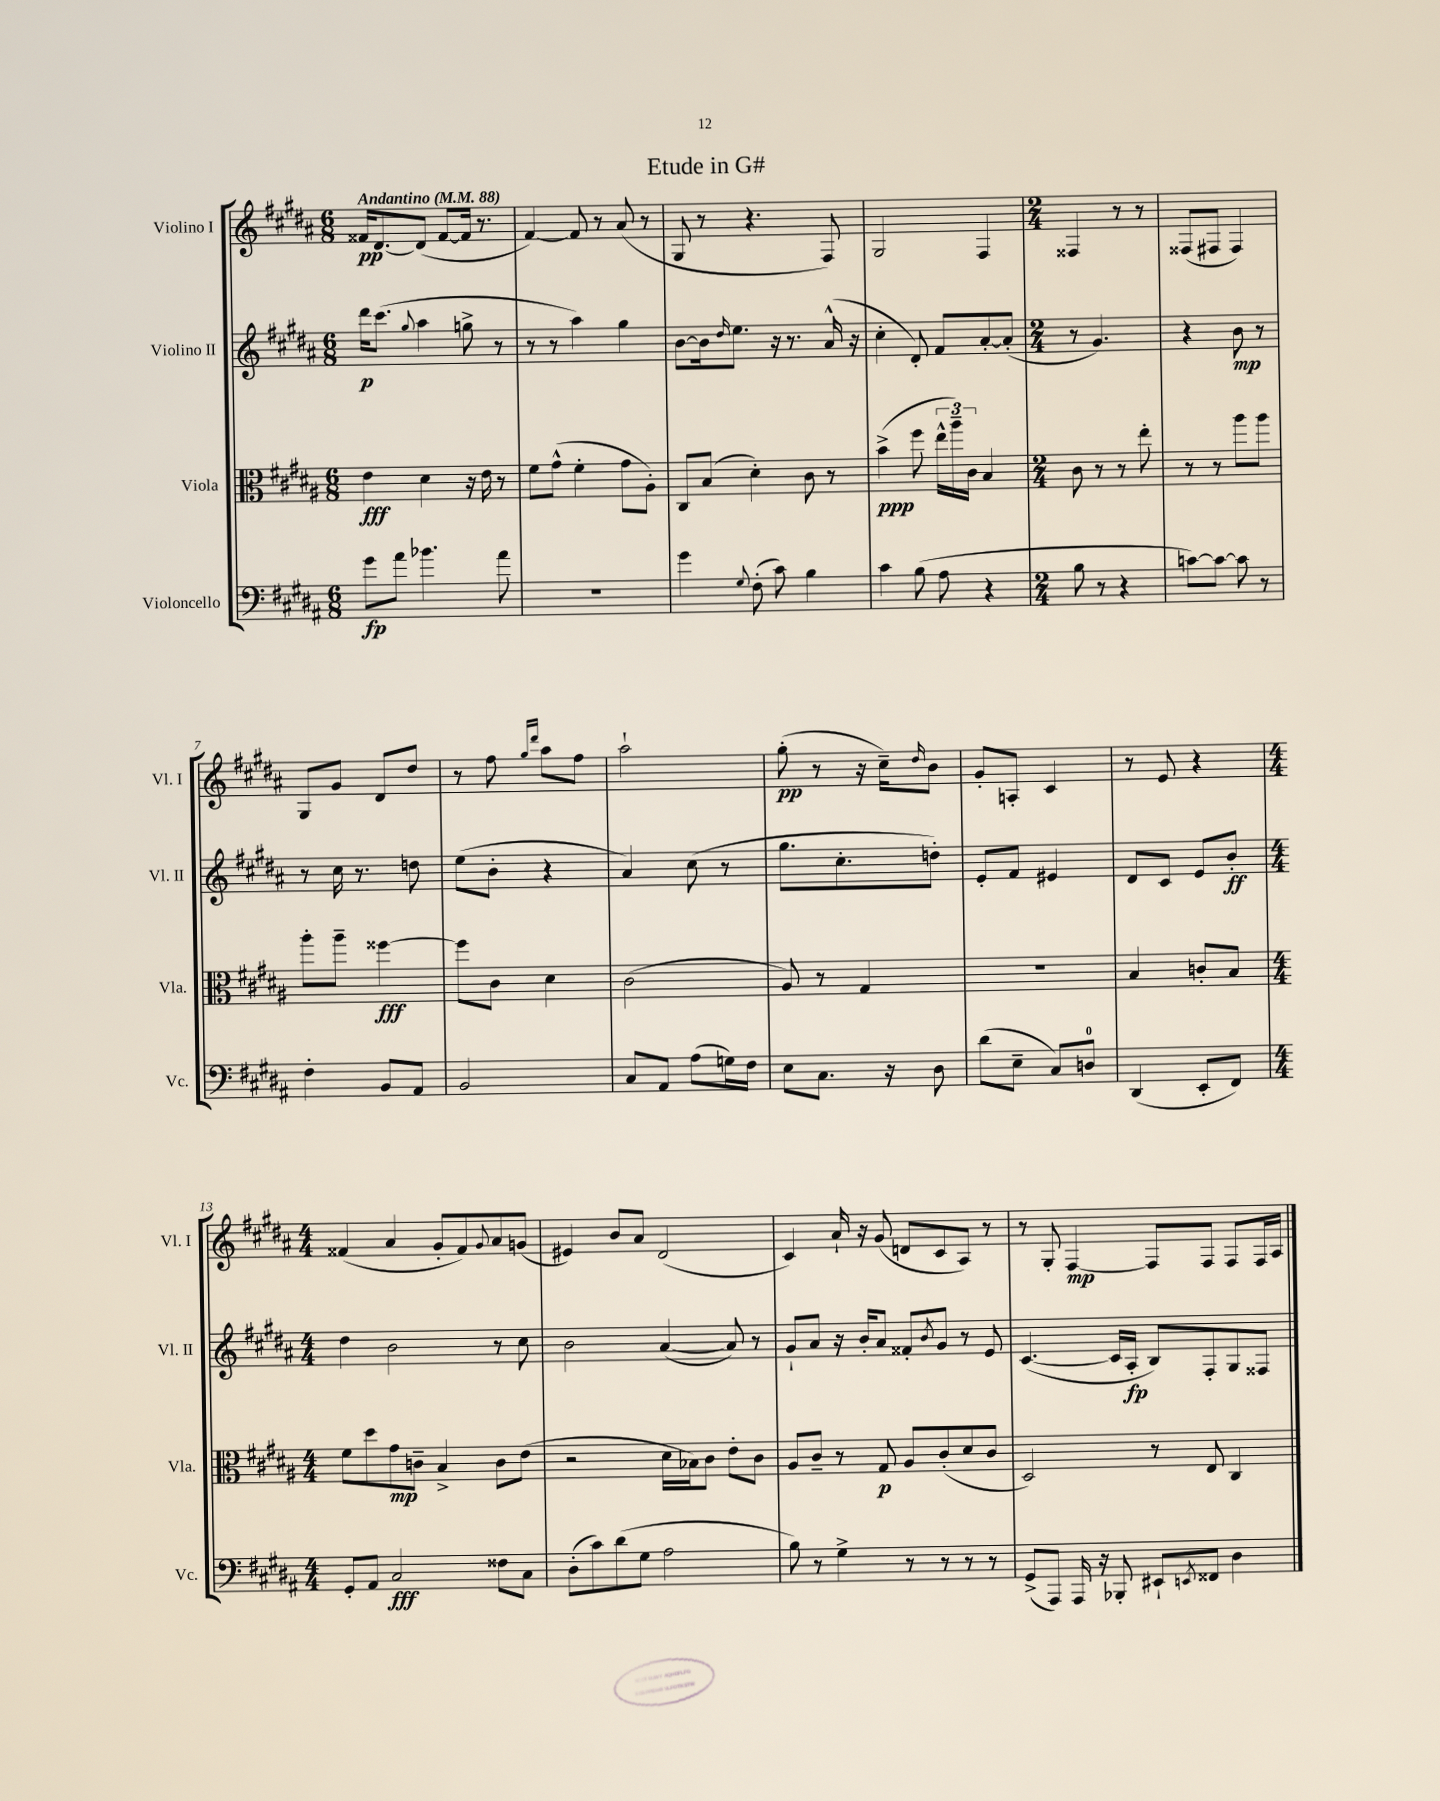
\header { title = "Etude in G#" }
<<
\new StaffGroup <<
\new Staff = "s0" \with { instrumentName = "Violino I" shortInstrumentName = "Vl. I" } {
    \clef treble \key b \major \numericTimeSignature \time 6/8 \tempo "Andantino" 4 = 88
    fisis'16\pp dis'8.~ dis'8( fisis'8~ fisis'16 r8. |
    fis'4~) fis'8 r8 ais'8( r8 |
    gis8 r8 r4. fis8) |
    gis2 fis4 |
    \numericTimeSignature \time 2/4 fisis4 r8 r8 |
    fisis8( fis8 fis4) |
    gis8 gis'8 dis'8 dis''8 |
    r8 fis''8 \grace { gis''16 dis'''16 } ais''8 fis''8 |
    ais''2-! |
    gis''8-.\pp( r8 r16 cis''16--) \grace { dis''16 } b'8 |
    gis'8-. a8-. cis'4 |
    r8 e'8 r4 |
    \numericTimeSignature \time 4/4 fisis'4( ais'4 gis'8-. fisis'8) \appoggiatura { gis'8 } ais'8 g'8( |
    eis'4) b'8 ais'8 dis'2( |
    cis'4) ais'16-! r16 gis'8( d'8 cis'8 ais8) r8 |
    r8 gis8-. fis4~\mp fis8 fis8 fis8 fis16 ais16 \bar "|." |
}
\new Staff = "s1" \with { instrumentName = "Violino II" shortInstrumentName = "Vl. II" } {
    \clef treble \key b \major \numericTimeSignature \time 6/8
    dis'''16\p cis'''8.( \appoggiatura { gis''8 } ais''4 g''8-> r8 |
    r8 r8 ais''4) gis''4 |
    b'8~ b'16 \grace { dis''16 } e''8. r16 r8. ais'16-^( r16 |
    cis''4-. dis'8-.) fis'8 ais'8~-. ais'8-.( |
    \numericTimeSignature \time 2/4 r8 gis'4.) |
    r4 b'8\mp r8 |
    r8 cis''16 r8. d''8 |
    e''8( b'8-. r4 |
    ais'4) cis''8( r8 |
    gis''8. cis''8.-. d''8-.) |
    e'8-. fis'8 eis'4 |
    dis'8 cis'8 e'8 b'8-.\ff |
    \numericTimeSignature \time 4/4 dis''4 b'2 r8 cis''8 |
    b'2 ais'4~( ais'8) r8 |
    gis'8-! ais'8 r16 b'16-. ais'8 fisis'8-. \acciaccatura { b'8 } gis'8 r8 e'8 |
    cis'4.~( cis'16 ais16-.\fp b8) fis8-. gis8 fisis8 \bar "|." |
}
\new Staff = "s2" \with { instrumentName = "Viola" shortInstrumentName = "Vla." } {
    \clef alto \key b \major \numericTimeSignature \time 6/8
    e'4\fff dis'4 r16 e'16 r8 |
    fis'8 gis'8-^( fis'4-. gis'8 ais8-.) |
    cis8 b8( dis'4-.) cis'8 r8 |
    b'4->\ppp( fis''8 \tuplet 3/2 { e''16-^ ais''16--) cis'16 } b4 |
    \numericTimeSignature \time 2/4 cis'8 r8 r8 e''8-. |
    r8 r8 ais''8 ais''8 |
    ais''8-. ais''8-- fisis''4~\fff |
    fisis''8 cis'8 dis'4 |
    cis'2( |
    ais8) r8 gis4 |
    R2 |
    b4 c'8-. b8 |
    \numericTimeSignature \time 4/4 fis'8 dis''8 gis'8\mp c'8-- b4-> c'8 e'8( |
    r2 dis'16 bes16) cis'8 e'8-. cis'8 |
    ais8 cis'8-- r8 gis8\p ais8 cis'8-.( dis'8 cis'8 |
    dis2) r8 e8 cis4 \bar "|." |
}
\new Staff = "s3" \with { instrumentName = "Violoncello" shortInstrumentName = "Vc." } {
    \clef bass \key b \major \numericTimeSignature \time 6/8
    gis'8\fp ais'8 bes'4. ais'8 |
    R2. |
    gis'4 \appoggiatura { gis8 } fis8-.( cis'8) b4 |
    cis'4 b8( ais8 r4 |
    \numericTimeSignature \time 2/4 b8 r8 r4 |
    c'8~) c'8~ c'8 r8 |
    fis4-. b,8 ais,8 |
    b,2 |
    cis8 ais,8 ais8( g16) fis16 |
    e8 cis8. r16 dis8 |
    dis'8( e8-- cis8) d8-0 |
    dis,4( e,8-. fis,8) |
    \numericTimeSignature \time 4/4 gis,8-. ais,8 cis2\fff fisis8 cis8 |
    dis8-.( cis'8) dis'8( gis8 ais2 |
    b8) r8 gis4-> r8 r8 r8 r8 |
    gis,8->( ais,,8) ais,,16 r16 bes,,8-. eis,8-! \acciaccatura { e,8 } fisis,8 dis4 \bar "|." |
}
>>
>>
